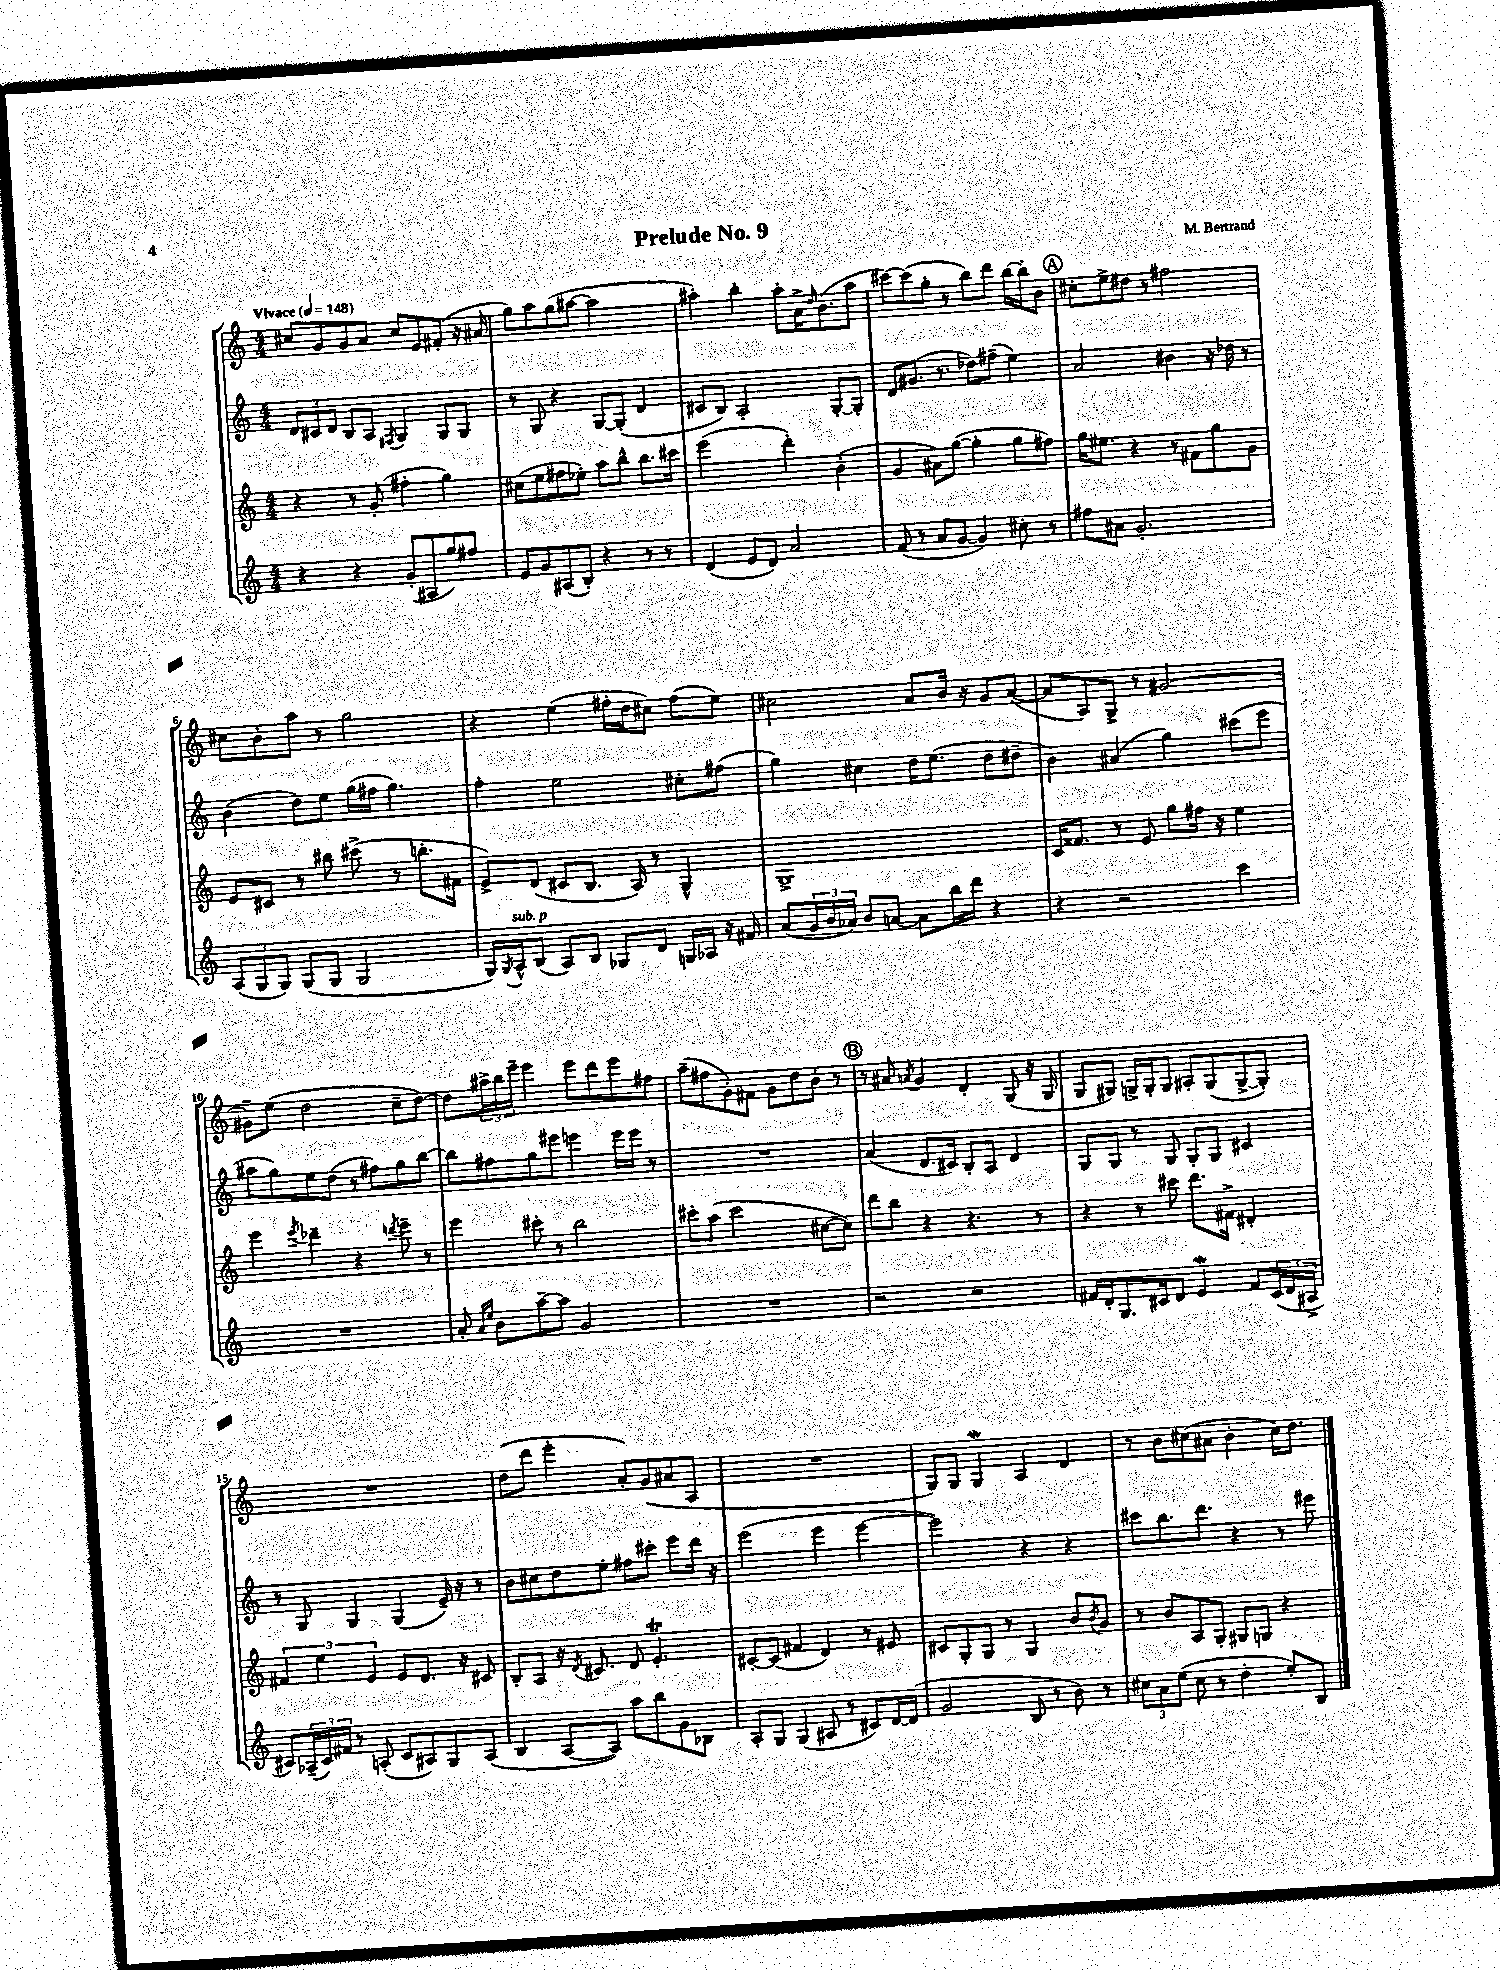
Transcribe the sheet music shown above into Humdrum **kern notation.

**kern	**kern	**kern	**kern
*part4	*part3	*part2	*part1
*staff4	*staff3	*staff2	*staff1
*clefG2	*clefG2	*clefG2	*clefG2
*k[]	*k[]	*k[]	*k[]
*M4/4	*M4/4	*M4/4	*M4/4
*MM148	*MM148	*MM148	*MM148
=1	=1	=1	=1
!	!	!	!LO:TX:a:B:t=Vivace
4r	4r	12d/L	8cc#X/L
.	.	12c#X/	.
.	.	.	8g/
.	.	12d/J	.
4r	8r	8B/L	8g/
.	(8g'/	8A/J	8a/J
.	.	8qF#X/	.
(8g'/L	4ff#X'\	4G/	8cc#/L
8A#X/	.	.	8e/
8gg/)	4gg\)	8G/L	(8f#X'/J
8ff#X/J	.	8G/J	16r
.	.	.	16a#X/
=2	=2	=2	=2
8e/L	(8cc#X\L	8r	8gg\L)
8g/	8ee\	8G/	8aa\
(8A#X/	8ff#X\	4r	(8gg\
8B'/J)	8ee-X'\J)	.	[8aa#X\J
4r	8aa\L	[8G/L	2aa#\]
.	8bb^^\J	(8G'/J]	.
8r	8.bb\L	4d/	.
8r	.	.	.
.	16ccc#X\Jk	.	.
=3	=3	=3	=3
(4d/	(2eee\	8c#X/L	4aa#X'\)
.	.	8B/J)	.
8e/L	.	2A'/	4bb'\
8d/J)	.	.	.
2a/	4ddd'\)	.	8aa#'\L
.	.	.	16a^\K
.	.	.	16qqdd/
.	.	.	(8.b\
.	(4b'\	[8G'/L	.
.	.	8G'/J]	8aa#\J
=4	=4	=4	=4
(8f/	4g/	8d/L	[8ccc#X\L)
8r	.	(8.g#X/J	(8ccc#\]
8a/L	8a#X\L)	.	8gg'\J
.	.	8.r	.
[8g/J	([8gg\J	.	8r
4g/])	4gg'\]	8dd-X\L)	8bb\L)
.	.	(8ff#X~\J	8ddd\J
8cc#X'\	8gg\L	4ee\)	[16bb\LL
.	.	.	16bb'\J]
8r	8ff#X\J)	.	8b\J
!!LO:REH:place=s1:t=A
=5	=5	=5	=5
8ff#X\L	16gg\KL	2a/	8cc#X'\L
.	8.ee#X\J	.	.
8a#X\J	.	.	8ee^\
2.g'/	4r	.	8dd#X\J
.	.	.	8r
.	8r	4b#X\	2ff#X\
.	8f#X\L	.	.
.	8gg\	16r	.
.	.	16dd-X\	.
.	8g\J	8r	.
!!LO:LB:g=z
=6	=6	=6	=6
(12A/L	8e/L	(4b\	8cc#X\L
12G/	.	.	.
.	8c#X/J	.	8b'\
12G/J)	.	.	.
(8G/L	8r	8dd\L)	8aa\J
8G/J	8bb#X\	8ee\J	8r
2G/	(8ccc#X^\	(16gg\LL	2gg\
.	.	16ff#X\JJ	.
.	8r	4.gg\)	.
.	8.bbn'\L	.	.
.	16f#X\Jk	.	.
=7	=7	=7	=7
16G/LL)	8e^/L)	4ff'\	4r
8qG/	.	.	.
!LO:TX:a:i:t=sub. p	!	!	!
16A^^/J	.	.	.
(8B/J	(8d/J	.	.
8A/L)	8c#X/L	2ee\	(4ee\
8B/J	8.B/J	.	.
8G-X/L	.	.	16ff#X'\LL
.	16A/)	.	16dd\J
8d/J	8r	.	8cc#X\J)
16Gn/LL	4G^^/	8cc#X'\L	(8ff#\L
16A-X/JJ	.	.	.
16r	.	(8ff#X\J	8ee\J)
16f#X/	.	.	.
=8	=8	=8	=8
(8a/L	1G^	4gg\)	2cc#X\
24g/L	.	.	.
24b/	.	.	.
24a-X/JJ)	.	.	.
8b/L	.	4cc#X\	.
[8an/J	.	.	.
8a\L]	.	16dd\KL	8a/L
.	.	(8.ee\J	.
16bb\L	.	.	16b/Jk
16ddd\JJ	.	.	16r
4r	.	8dd\L	8g/L
.	.	8dd#X~\J	([8a/J
=9	=9	=9	=9
4r	16c/KL	4b\)	8a/L]
.	8.f##X/J	.	.
.	.	.	8A/)
2r	8r	(4a#X/	8G^/J
.	8e/	.	8r
.	8gg\L	4gg\)	[2g#X/
.	16ff#X\Jk	.	.
.	16r	.	.
4ccc\	4ee\	(8ccc#X\L	.
.	.	8eee\J	.
!!LO:LB:g=z
=10	=10	=10	=10
1r	4eee\	8aa#X\L	8g#X~\L]
.	.	8gg\)	(8ee\J
.	8qeee/	.	.
.	4ddd-X~\	8ee\	2dd\
.	.	(8dd\J	.
.	4r	8r	.
.	.	8ff#X\L)	.
.	8qdddn/	.	.
.	8eee~\	8gg\	8cc~\L
.	8r	[8bb\J	[8dd\J)
=11	=11	=11	=11
8a'/	4eee\	8bb\L]	8dd\L]
16qqa/LL	.	.	.
16qqee/JJ	.	.	.
8b\L	.	8ff#X\	24aa#X^\L
.	.	.	24bb\
.	.	.	24eee~\JJ
[8aa~\	8ccc#X'\	8gg\	4eee\
8aa\J]	8r	8eee#X\J	.
2g/	2bb\	4eeen\	8eee\L
.	.	.	8ddd\
.	.	16eee\LL	8eee\
.	.	16eee\JJ	.
.	.	8r	8ff#X\J
=12	=12	=12	=12
1r	8ccc#X'\L	1r	(8aa~\L
.	(8aa\J	.	8ff#X\
.	2ccc#\	.	8g'\)
.	.	.	8f#X\J
.	.	.	8g\L
.	.	.	8dd\
.	[8cc#X\L	.	8b'\J
.	8cc#\J])	.	8r
!!LO:REH:place=s1:t=B
=13	=13	=13	=13
2r	8ddd\L	(4a/	8r
.	8bb\J	.	8a#X/
.	.	.	8qan/
.	4r	8.d/L	4g/
.	.	16c#X/Jk)	.
2r	4.r	8B'/L	4d'/
.	.	8A/J	.
.	.	4d/	(8G/
.	8r	.	16r
.	.	.	16G/
=14	=14	=14	=14
16f#X/LL	4r	8G/L	8G/L
16d'/J	.	.	.
8.G/	.	8G/J	8G#X/J)
.	8r	8r	16Gn^/LL
16c#X/k	.	.	16G'/J
8d/J	8ccc#X\	8G/	8G/J
4eW/	8.ddd\L	8G'/L	8A#X'/L
.	.	8G/J	(8G/
.	16f#X^\Jk	.	.
8f#/L	4d#X'/	4c#X/	[8G^/
(24c#/L	.	.	8G'/J])
24d/	.	.	.
24A#X^/JJ	.	.	.
!!LO:LB:g=z
=15	=15	=15	=15
8c#X/L)	6f#X/	8r	1r
(24A-X~/L	.	8G/	.
24c#/)	6ee\	.	.
24f#X/JJ	.	.	.
8r	.	4G/	.
.	6e/	.	.
(8An'/	.	.	.
8c#/L	8e/L	(4G/	.
8A#X/)	8.d/J	.	.
8G/	.	16e~/)	.
.	16r	16r	.
(8A#/J	8c#X/	8r	.
=16	=16	=16	=16
4B/	8B'/L	8b\L	(8dd\L
.	8A/J	8cc#X\	8ddd\J
[8A/L	16r	8dd\	4eee'\
.	8qd/	.	.
.	8.c#X/	.	.
8A/J])	.	8ee'\J	.
8aa\L	8d/	8ff#X\L	8a'/L)
8bb\	4.et'/	8ccc#X'\J	(8g/
8g\	.	8eee\L	8a#X/
8B-X\J	.	16ddd\Jk	8A/J
.	.	16r	.
=17	=17	=17	=17
8A'/L	[8c#X'/L	(2eee\	1r
8G/J	(8c#/J]	.	.
(4G/	4f#X/	.	.
8A#X/	4d/)	4eee\	.
8r	.	.	.
8c#X/L)	8r	[4eee\	.
[16d/L	8e#X/	.	.
(16d/JJ]	.	.	.
=18	=18	=18	=18
2g/	8c#X/L	2eee\])	8G/L)
.	8G'/	.	8G/J
.	8G/J	.	4GW/
.	8r	.	.
8B/	4G/	4r	4A/
8r	.	.	.
8b\)	8b/L	4r	4d/
.	8qb/	.	.
8r	8g/J	.	.
=19	=19	=19	=19
12cc#X\L	8r	8ccc#X\L	8r
12a\	.	.	.
.	8b/L	8.bb\	8b\L
(12ee\J	.	.	.
8cc#\	8A/	.	(8cc#X\
.	.	8.ddd\J	.
8r	8G'/J	.	8a#X\J
4dd'\	8G#X/L	4r	4b'\
.	8Gn/J	.	.
8ee'/L)	4r	8r	16cc#\KL)
.	.	.	8.dd\J
8B/J	.	8eee#X\	.
==	==	==	==
*-	*-	*-	*-
